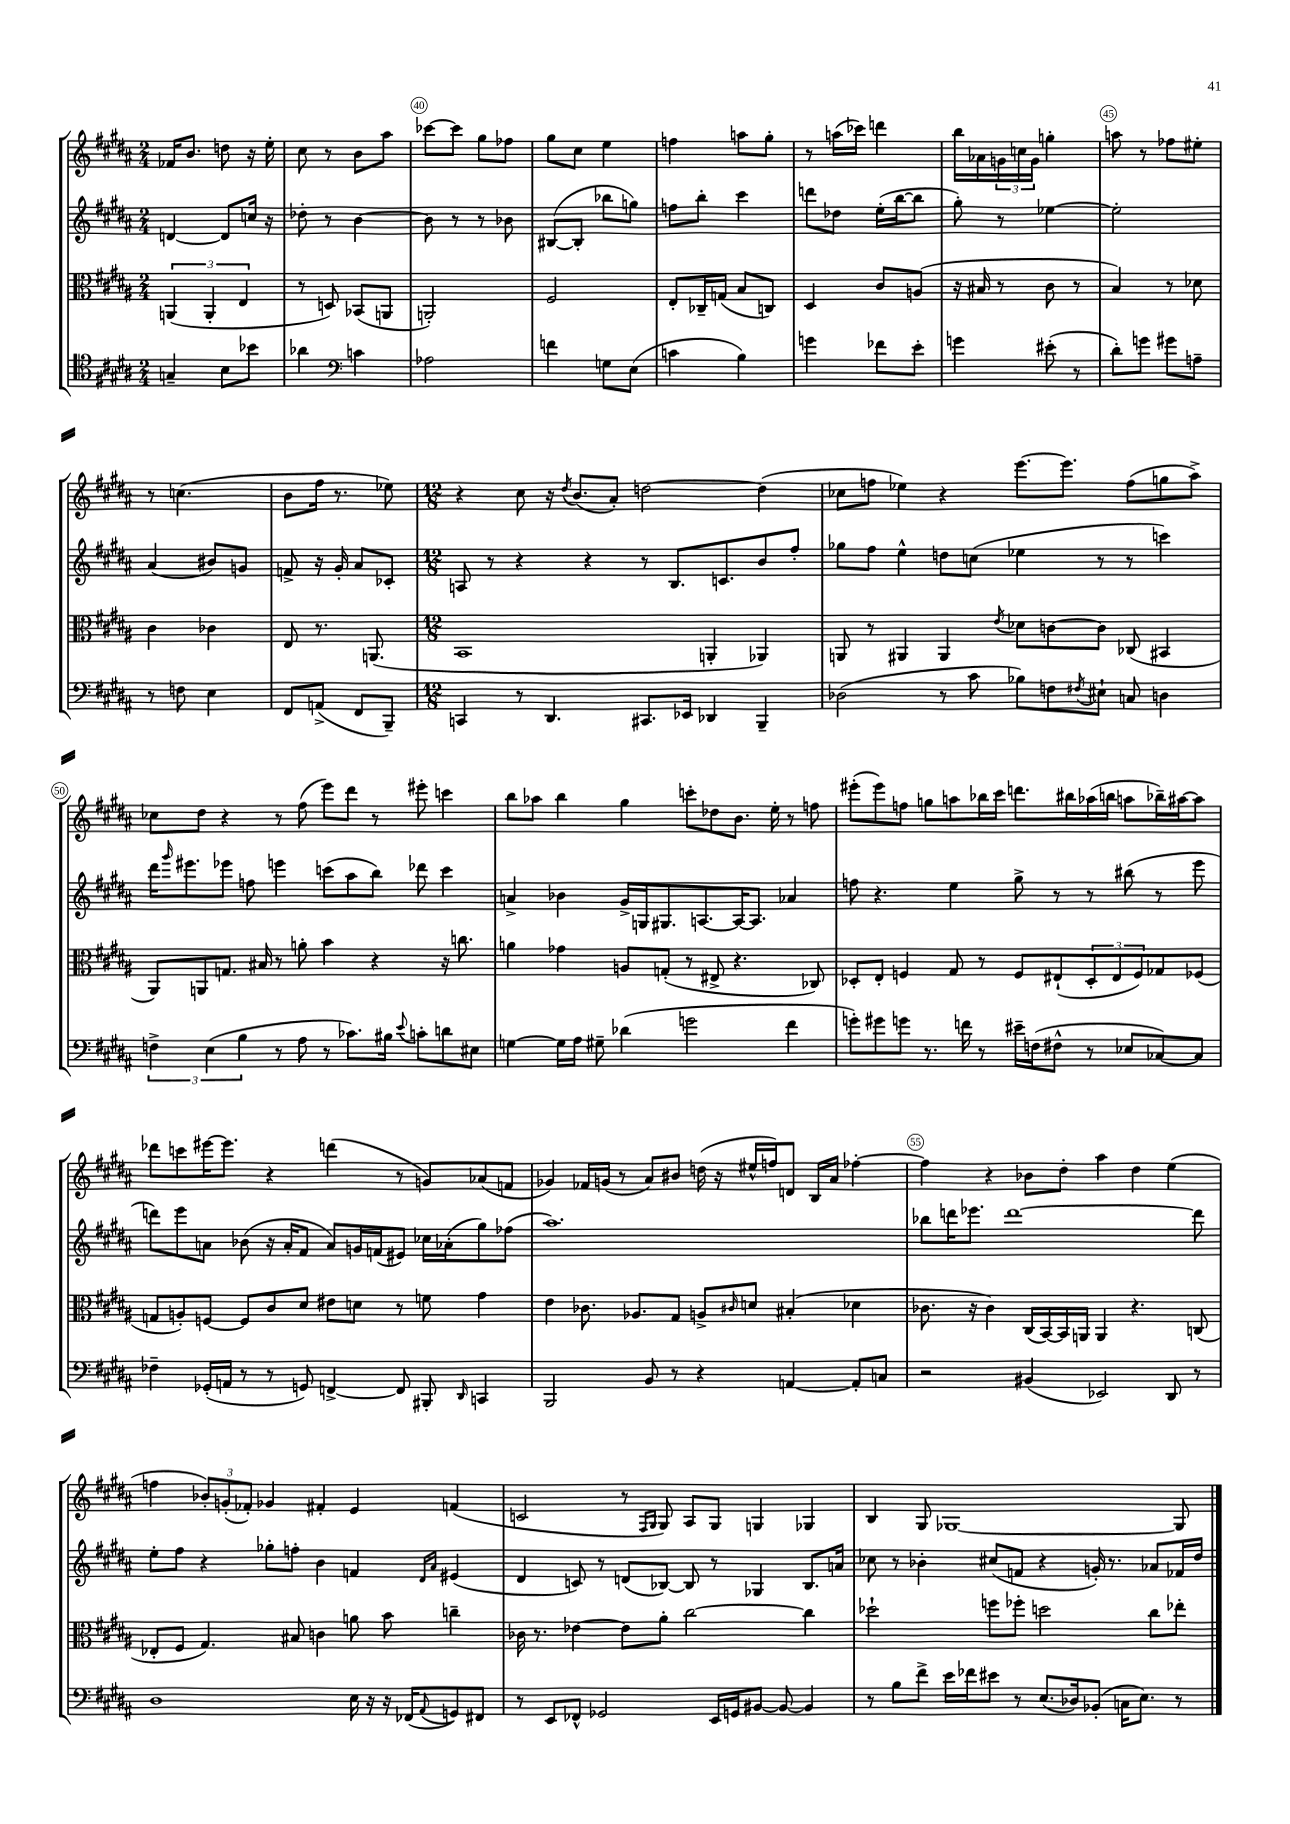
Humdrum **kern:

**kern	**kern	**kern	**kern
*part4	*part3	*part2	*part1
*staff4	*staff3	*staff2	*staff1
*clefC4	*clefC3	*clefG2	*clefG2
*k[f#c#g#d#a#]	*k[f#c#g#d#a#]	*k[f#c#g#d#a#]	*k[f#c#g#d#a#]
*M2/4	*M2/4	*M2/4	*M2/4
=38	=38	=38	=38
4Gn~/	(6AAn/	[4dn/	16f-X/KL
.	.	.	8.b/J
.	6AA'/	.	.
8B\L	.	8d/L]	8ddn\
.	6E/	.	.
8b-X\J	.	16ccn/Jk	16r
.	.	16r	16ee'\
=39	=39	=39	=39
4a-X\	8r	8dd-X'\	8cc#\
.	8Dn/)	8r	8r
*clefF4	*	*	*
4cn\	(8BB-X/L	[4b\	8b\L
.	8AAn/J	.	8aa#\J
=40	=40	=40	=40
2A-X\	2AAn'/)	8b\]	[8ccc-X\L
.	.	8r	8ccc-\J]
.	.	8r	8gg#\L
.	.	8b-X\	8ff-X\J
=41	=41	=41	=41
4fn\	2F#/	([8B#X/L	8gg#\L
.	.	8B#'/J]	8cc#\J
8Gn\L	.	8bb-X\L	4ee\
(8E\J	.	8ggn\J)	.
=42	=42	=42	=42
4cn\	8E'/L	8ffn\L	4ffn\
.	16C-X~/L	8bb'\J	.
.	(16Gn/JJ	.	.
4B\)	8B/L	4ccc#\	8aan\L
.	8Cn/J)	.	8gg#'\J
=43	=43	=43	=43
4gn\	4D#/	8dddn\L	8r
.	.	8dd-X\J	(16aan\LL
.	.	.	16ccc-X\JJ)
8f-X\L	8c#/L	(16ee'\LL	4dddn\
.	.	[16bb\J	.
8e'\J	(8An/J	8bb\J]	.
=44	=44	=44	=44
4gn\	16r	8gg#'\)	16bb\LL
.	16B#X/	.	16a-X\
.	8r	8r	24gn\
.	.	.	24ccn\
.	.	.	24g\JJ
(8e#X'\	8c#\	[4ee-X\	4ggn'\
8r	8r	.	.
=45	=45	=45	=45
8d#'\L)	4B/)	2ee-'\]	8aan\
8gn\J	.	.	8r
8g#X\L	8r	.	8ff-X\L
8An~\J	8d-X\	.	8ee#X'\J
!!LO:LB:g=z
=46	=46	=46	=46
8r	4c#\	(4a#/	8r
8Fn\	.	.	(4.ccn\
4E\	4c-X\	8b#X/L)	.
.	.	8gn/J	.
=47	=47	=47	=47
8FF#/L	8E/	8fn^/	8b\L
(8AAn^/J	8.r	16r	16ff#\Jk
.	.	16g#'/	8.r
8FF#/L	.	8a#/L	.
.	(8.AAn/	.	.
8BBB~/J)	.	8c-X'/J	8ee-X\)
=48	=48	=48	=48
*M12/8	*M12/8	*M12/8	*M12/8
4CCn/	1BB	8An/	4r
.	.	8r	.
8r	.	4r	8cc#\
4.DD#/	.	.	16r
.	.	.	8qdd#/
.	.	.	(8.b/L
.	.	4r	.
.	.	.	8a#'/J)
8.CC#X/L	.	8r	[2ddn\
.	.	8.B/L	.
16EE-X/Jk	.	.	.
4DD-X/	4AAn'/	.	.
.	.	8.cn/	.
4BBB~/	4AA-X/)	8b/	(4dd\]
.	.	8ff#'/J	.
=49	=49	=49	=49
(2D-X\	8AAn/	8gg-X\L	8cc-X\L
.	8r	8ff#\J	8ffn\J
.	4AA#X/	4ee^^\	4ee-X\)
8r	4AA#/	8ddn\L	4r
8c#\	.	(8ccn\J	.
.	8qe/	.	.
8B-X\L)	8d-X\L	4ee-X\	[8.eee\L
8Fn\	[8cn\	.	.
.	.	.	8.eee\J]
8qF#X/	.	.	.
8E#X`\J	8c\J]	8r	.
8Cn/	(8C-X/	8r	(8ff\L
4Dn\	4BB#X/	4cccn\)	8ggn\
.	.	.	8aa#^\J)
!!LO:LB:g=z
=50	=50	=50	=50
6Fn^\	8AA#/L)	16ddd#\KL	8cc-X\L
.	.	16qqggg#/	.
.	.	8.eee#X\	.
.	8AAn/	.	8dd#\J
(6E\	.	.	.
.	8.Gn/J	8eee-X\J	4r
6B\	.	.	.
.	.	8ffn\	.
.	16B#X/	.	.
8r	8r	4eeen\	8r
8A#\	8an'\	.	(8ff#\
8r	4b\	(8cccn\L	8eee\L)
8.c-X\L)	.	8aa#\	8ddd#\J
.	4r	8bb\J)	8r
16B#X\Jk	.	.	.
8qqe/	.	.	.
8cn'\L	.	8ddd-X\	8eee#X'\
8dn\	16r	4ccc\	4cccn\
.	8.ccn\	.	.
8E#X\J	.	.	.
=51	=51	=51	=51
[4Gn\	4an\	4an^/	8bb\L
.	.	.	8aa-X\J
16G\LL]	4g-X\	4b-X\	4bb\
16A#\JJ	.	.	.
8G#X~\	.	.	.
(4d-X\	8An/L	16g#^/LL	4gg#\
.	.	16Gn/J	.
.	(8Gn'/J	8.G#X/	.
2gn\	8r	.	8cccn'\L
.	.	[8.An/	.
.	8E#X^/	.	8dd-X\
.	4.r	16A/K_	8.b\J
.	.	8.A/J]	.
.	.	.	16ee'\
4f#\	.	4a-X/	8r
.	8C-X/)	.	8ffn\
=52	=52	=52	=52
8gn'\L)	8D-X'/L	8ffn\	(8eee#X'\L
8g#X\	8E'/J	4.r	8eee#\)
8gn\J	4Fn/	.	8ffn\J
8.r	.	.	8ggn\L
.	8G#/	4ee\	8aan\
16fn\	.	.	.
8r	8r	.	16bb-X\L
.	.	.	16ccc#\JJ
16e#X~\LL	8F/L	8gg#^\	8.dddn\L
(16Fn\J	.	.	.
8F#X^^\J	(8E#X`/	8r	.
.	.	.	16bb#X\L
8r	12D-'/	8r	(16aa-X\
.	.	.	16bbn\JJ
.	12E#/	.	.
8E-X/L	.	(8bb#X\	8aan\L
.	12F/)	.	.
[8C-X/)	8G-X/	8r	16bb-X~\L)
.	.	.	[16aa#X\J
8C-/J]	(8F-X/J	8eee\	8aa#\J]
!!LO:LB:g=z
=53	=53	=53	=53
4F-X~\	8Gn/L	8dddn\L)	8ddd-X\L
.	8An'/)	8eee\	8cccn\
(16GG-X'/LL	[8Fn/J	8an\J	[16eee#X\K
16AAn/JJ	.	.	8.eee#\J]
8r	8F/L]	(8b-X\	.
8r	8c#/	16r	4r
.	.	16a'/KL	.
8GGn/)	8d#/J	8f#/J	.
[4FFn^/	8e#X\L	8a/L)	(4dddn\
.	8dn\J	16gn/L	.
.	.	(16fn/J	.
8FF/]	8r	8e#X/J)	8r
8BBB#X'/	8fn\	16cc-X\LL	8gn/L)
.	.	(16a-X'\J	.
16qqDD#/	.	.	.
4CCn/	4g#\	8gg#\)	(8a-X/
.	.	(8ff-X\J	8fn/J
=54	=54	=54	=54
2BBB/	4e\	1.aa#)	4g-X/)
.	8.c-X\	.	16f-X/LL
.	.	.	(16gn/JJ
.	.	.	8r
.	8.A-X/L	.	.
8BB/	.	.	8a#/L)
8r	8G#/J	.	8b#X/J
4r	8An^/L	.	(16ddn\
.	.	.	16r
.	16qqc#X/	.	.
.	8dn/J	.	16ee#X^^/LL
.	.	.	16ffn/J)
[4AAn/	(4B#X'/	.	8dn/J
.	.	.	16B/LL
.	.	.	16a#/JJ
8AA'/L]	4d-X\	.	[4ff-X'\
8Cn/J	.	.	.
=55	=55	=55	=55
2r	8.c-X\	8bb-X\L	4ff-\]
.	.	16dddn\K	.
.	16r	8.eee-X\J	.
.	4c-\)	.	4r
.	.	[1ddd	.
(4BB#X/	(16C#/LL	.	8b-X\L
.	[16BB/)	.	.
.	16BB/]	.	8dd#'\J
.	16AAn/JJ	.	.
2EE-X/)	4AA/	.	4aa#\
.	4.r	.	4dd#\
8DD#/	.	.	(4ee\
8r	(8Cn/	8ddd\]	.
!!LO:LB:g=z
=56	=56	=56	=56
1D#	8E-X'/L	8ee'\L	4ffn\
.	8F#/J	8ff#\J	.
.	4.G#/)	4r	12b-X'/L)
.	.	.	(12gn'/
.	.	.	12f-X'/J)
.	.	8gg-X'\L	4g-X/
.	8B#X/	8ffn'\J	.
.	4cn\	4b\	4f#X'/
16E\	8an\	4fn/	4e/
16r	.	.	.
16r	8b\	.	.
(16FF-X/KL	.	.	.
.	.	16qqd#/LL	.
8qqAA#/	.	16qqa#/JJ	.
8GGn/)	4ccn~\	(4e#X/	(4fn/
8FF#X/J	.	.	.
=57	=57	=57	=57
8r	16c-X\	4d#/	2cn/
.	8.r	.	.
8EE/L	.	.	.
8FF-X^^/J	[4e-X\	8cn/)	.
2GG-X/	.	8r	.
.	8e-\L]	(8dn/L	8r
.	.	.	16qqF#/LL
.	.	.	16qqG#/JJ
.	8a#'\J	[8B-X/J)	8G#/)
.	[2cc#\	8B-/]	8A#/L
16EE/LL	.	8r	8G#/J
16GGn/J	.	.	.
[8BB#X/J	.	4G-X/	4Gn/
8BB#/_	.	.	.
4BB#/]	4cc#\]	8.B-/L	4G-X/
.	.	16an/Jk	.
=58	=58	=58	=58
8r	2dd-X`\	8cc-X\	4B/
8B\L	.	8r	.
8f#^\J	.	4b-X'\	8G#/
16e\LL	.	.	[1G-X
16f-X\J	.	.	.
8e#X\J	8ffn\L	(8cc#X/L	.
8r	8ff-X'\J	8fn/J	.
(8.E/L	2ddn\	4r	.
16D-X/k)	.	.	.
(8BB-X'/J	.	16gn'/)	.
.	.	8.r	.
16Cn\KL	.	.	.
8.E\J)	.	.	.
.	8cc#\L	8a-X/L	.
8r	8ee-X'\J	16f-X/L	8G-/]
.	.	16dd#/JJ	.
==	==	==	==
*-	*-	*-	*-
